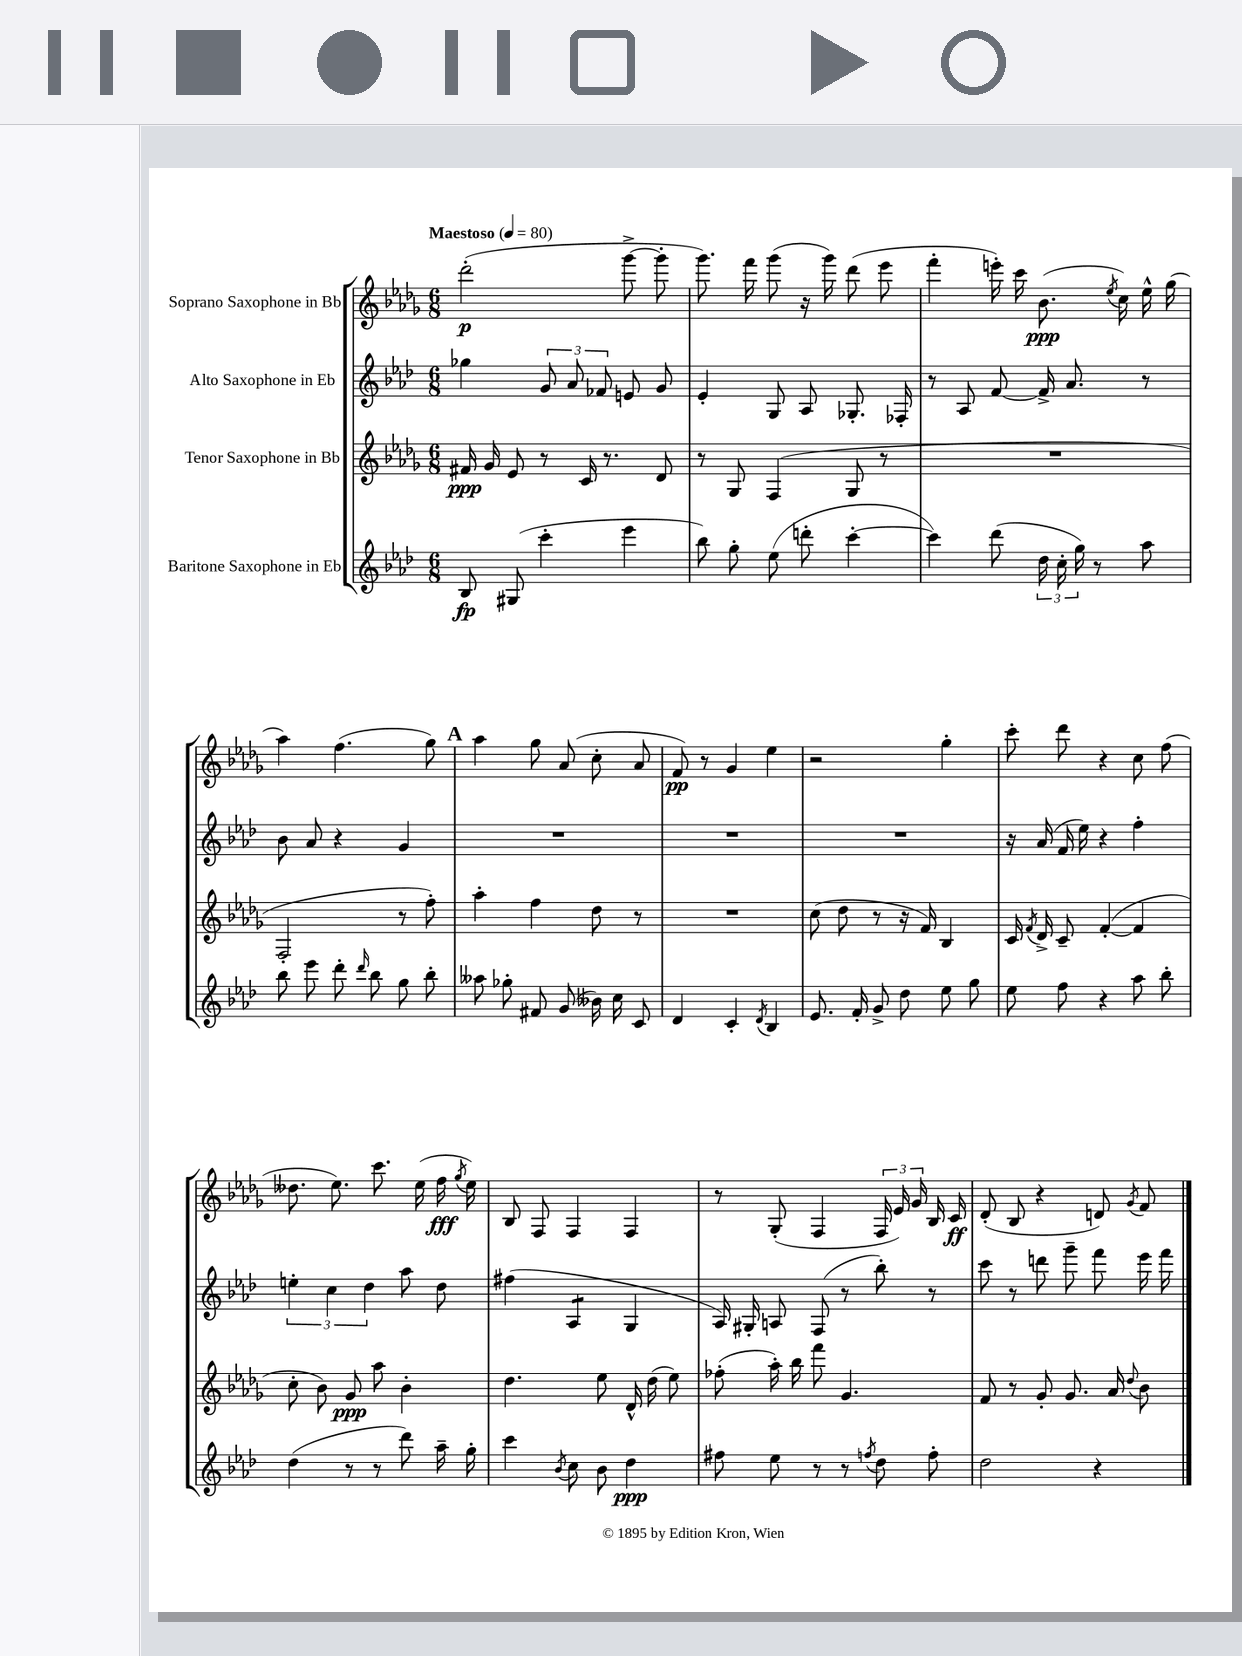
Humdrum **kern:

**kern	**dynam	**kern	**dynam	**kern	**kern	**dynam
*part4	*part4	*part3	*part3	*part2	*part1	*part1
*staff4	*staff4	*staff3	*staff3	*staff2	*staff1	*staff1
*I"Baritone Saxophone in Eb	*	*I"Tenor Saxophone in Bb	*	*I"Alto Saxophone in Eb	*I"Soprano Saxophone in Bb	*
*clefG2	*	*clefG2	*	*clefG2	*clefG2	*
*k[b-e-a-d-]	*	*k[b-e-a-d-g-]	*	*k[b-e-a-d-]	*k[b-e-a-d-g-]	*
*M6/8	*	*M6/8	*	*M6/8	*M6/8	*
*MM80	*	*MM80	*	*MM80	*MM80	*
=1	=1	=1	=1	=1	=1	=1
!	!	!	!	!	!LO:TX:a:B:t=Maestoso	!
8B-/	fp	16f#X/	ppp	4gg-X\	(2ddd-'\	p
.	.	16g-/	.	.	.	.
(8G#X/	.	8e-/	.	.	.	.
4ccc'\	.	8r	.	12g/	.	.
.	.	.	.	12a-/	.	.
.	.	16c/	.	.	.	.
.	.	.	.	12f-X/	.	.
.	.	8.r	.	.	.	.
4eee-\	.	.	.	8en/	[8ggg-^\	.
.	.	8d-/	.	8g/	8ggg-'\]	.
=2	=2	=2	=2	=2	=2	=2
8bb-\)	.	8r	.	4e-'/	8.ggg-\)	.
8gg'\	.	8G-/	.	.	.	.
.	.	.	.	.	16fff\	.
(8ee-\	.	(4F/	.	8G/	(8ggg-\	.
8dddn'\	.	.	.	8A-/	16r	.
.	.	.	.	.	16ggg-\)	.
[4ccc'\	.	8G-/	.	8.G-X'/	(8ddd-\	.
.	.	8r	.	.	8eee-\	.
.	.	.	.	16F-X'/	.	.
=3	=3	=3	=3	=3	=3	=3
4ccc\])	.	2.r	.	8r	4fff'\	.
.	.	.	.	8A-/	.	.
(8ddd-\	.	.	.	[8f/	16eeen'\)	.
.	.	.	.	.	16ccc\	.
24dd-\	.	.	.	16f^/]	(8.b-\	ppp
24cc'\	.	.	.	.	.	.
.	.	.	.	8.a-/	.	.
24gg\)	.	.	.	.	.	.
8r	.	.	.	.	.	.
.	.	.	.	.	8qee-/	.
.	.	.	.	.	16cc\)	.
8aa-\	.	.	.	8r	16ee-^^\	.
.	.	.	.	.	(16gg-\	.
!!LO:LB:g=z
=4	=4	=4	=4	=4	=4	=4
8bb-\	.	2F'/	.	8b-\	4aa-\)	.
8eee-\	.	.	.	8a-/	.	.
8ddd-'\	.	.	.	4r	(4.ff\	.
16qqddd-/	.	.	.	.	.	.
8bb-\	.	.	.	.	.	.
8gg\	.	8r	.	4g/	.	.
8bb-'\	.	8ff'\)	.	.	8gg-\)	.
!!LO:REH:place=s1:t=A
=5	=5	=5	=5	=5	=5	=5
8aa--X\	.	4aa-'\	.	2.r	4aa-\	.
8gg-X'\	.	.	.	.	.	.
8f#X/	.	4ff\	.	.	8gg-\	.
(8g/	.	.	.	.	(8a-/	.
16b--X\)	.	8dd-\	.	.	8cc'\	.
16cc\	.	.	.	.	.	.
8c/	.	8r	.	.	8a-/	.
=6	=6	=6	=6	=6	=6	=6
4d-/	.	2.r	.	2.r	8f/)	pp
.	.	.	.	.	8r	.
4c'/	.	.	.	.	4g-/	.
8qd-/	.	.	.	.	.	.
4B-/	.	.	.	.	4ee-\	.
=7	=7	=7	=7	=7	=7	=7
8.e-/	.	(8cc\	.	2.r	2r	.
.	.	8dd-\	.	.	.	.
16f'/	.	.	.	.	.	.
8g^/	.	8r	.	.	.	.
8dd-\	.	16r	.	.	.	.
.	.	16f/)	.	.	.	.
8ee-\	.	4B-/	.	.	4gg-'\	.
8gg\	.	.	.	.	.	.
=8	=8	=8	=8	=8	=8	=8
8ee-\	.	16c/	.	16r	8ccc'\	.
.	.	8qf/	.	.	.	.
.	.	16d-^/	.	(16a-/	.	.
8ff\	.	8c~/	.	16f/	8ddd-\	.
.	.	.	.	16ee-\)	.	.
4r	.	([4f'/	.	4r	4r	.
8aa-\	.	4f/]	.	4ff'\	8cc\	.
8bb-'\	.	.	.	.	(8ff\	.
!!LO:LB:g=z
=9	=9	=9	=9	=9	=9	=9
(4dd-\	.	8cc'\	.	6een'\	8.dd--X\	.
.	.	8b-\)	.	.	.	.
.	.	.	.	6cc\	.	.
.	.	.	.	.	8.ee-\)	.
8r	.	8g-/	ppp	.	.	.
.	.	.	.	6dd-\	.	.
8r	.	8aa-\	.	.	8.ccc\	.
8ddd-\)	.	4b-'\	.	8aa-\	.	.
.	.	.	.	.	(16ee-\	.
16aa-~\	.	.	.	8dd-\	16ff\	fff
.	.	.	.	.	8qgg-/	.
16gg'\	.	.	.	.	16ee-\)	.
=10	=10	=10	=10	=10	=10	=10
4ccc\	.	4.dd-\	.	(4ff#X\	8B-/	.
.	.	.	.	.	8F/	.
8qb-/	.	.	.	.	.	.
*	*	*	*	*tremolo	*	*
8cc\	.	.	.	8A-/L	4F/	.
8b-\	.	8ee-\	.	8A-/J	.	.
*	*	*	*	*Xtremolo	*	*
4dd-\	ppp	16d-^^/	.	4G/	4F/	.
.	.	(16dd-\	.	.	.	.
.	.	8ee-\)	.	.	.	.
=11	=11	=11	=11	=11	=11	=11
8ff#X\	.	(8ff-X'\	.	16A-/)	8r	.
.	.	.	.	16G#X'/	.	.
8ee-\	.	16aa-'\)	.	8An/	(8G-'/	.
.	.	16bb-\	.	.	.	.
8r	.	8fff\	.	(8F/	4F/	.
8r	.	4.g-/	.	8r	.	.
8qffn/	.	.	.	.	.	.
8dd-\	.	.	.	8bb-'\)	24F/	.
.	.	.	.	.	24e-/)	.
.	.	.	.	.	24g-/	.
8ff'\	.	.	.	8r	16B-/	.
.	.	.	.	.	16c/	ff
=12	=12	=12	=12	=12	=12	=12
2dd-\	.	8f/	.	8ccc\	(8d-'/	.
.	.	8r	.	8r	8B-/	.
.	.	8g-'/	.	8dddn\	4r	.
.	.	8.g-/	.	8ggg~\	.	.
4r	.	.	.	8fff\	8dn/)	.
.	.	16a-/	.	.	.	.
.	.	8qqdd-/	.	.	8qg-/	.
.	.	8b-\	.	16eee-\	8f/	.
.	.	.	.	16fff\	.	.
==	==	==	==	==	==	==
*-	*-	*-	*-	*-	*-	*-
